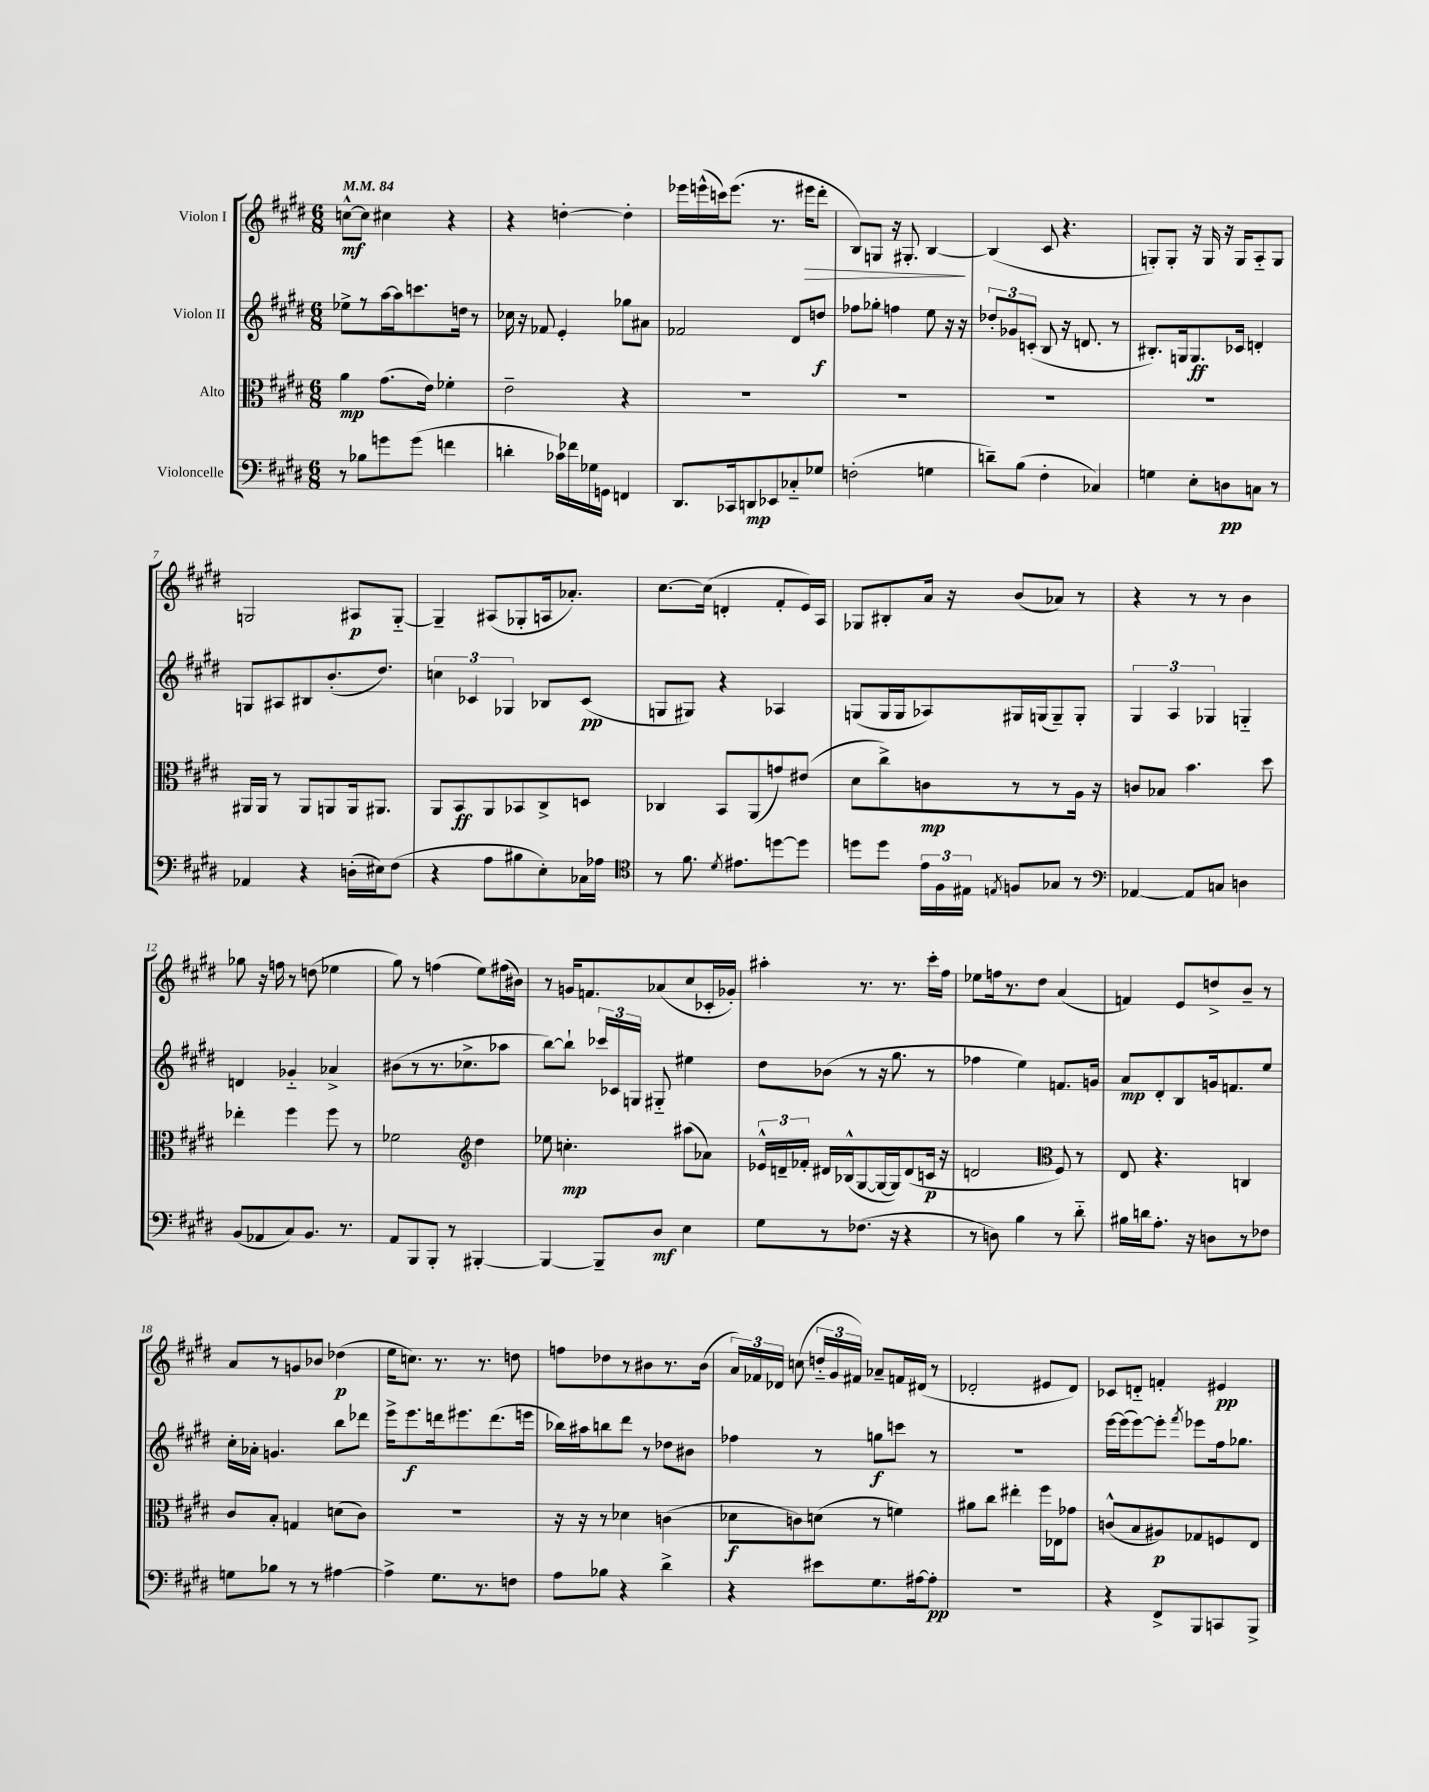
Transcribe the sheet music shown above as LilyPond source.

<<
\new StaffGroup <<
\new Staff = "s0" \with { instrumentName = "Violon I" } {
    \clef treble \key e \major \numericTimeSignature \time 6/8 \tempo 4 = 84
    \autoBeamOff c''8[~-^\mf c''8] cis''4 r4 |
    r4 d''4~-. d''4-. |
    ees'''16[ e'''16-^( c'''16) e'''8.]( r8. eis'''16[\> dis'''8]-. |
    b8[) g8] r16 gis8.-. b4~\! |
    b4( cis'8 r4. |
    g8[-.) g8]-. r16 g16 r16 g16[ a8-_ g8] |
    g2 ais8[\p g8]~-_ |
    g4-- ais8[( ges8-. a16 aes'8.]-.) |
    cis''8.[~ cis''16]( d'4-. fis'8[-. e'16) a16] |
    ges8[ bis8-. a'16] r16 b'8[( aes'8]) r8 |
    r4 r8 r8 b'4 |
    ges''8 r16 f''16 r8 d''8( ees''4 |
    gis''8) r8 f''4( e''8[) fis''16( bis'16]) |
    r8 g'16[ f'8. aes'8( cis''8 ces'16-. ges'16]-.) |
    ais''4-. r8. r8. cis'''16[-. fis''16] |
    ees''8[ f''16 r8. dis''8] a'4( |
    f'4) e'8[ d''8-> b'8]-- r8 |
    a'8[ r8 g'8 bes'8] des''4\p( |
    e''16[ c''8.]) r8. r8. d''8 |
    f''8[ des''8 r8 bis'8 r8. bis'16]( |
    \tuplet 3/2 { a'16[) fes'16 des'16] } c''8( \tuplet 3/2 { d''16[-_ gis'16 fis'16]) } aes'8[-- f'16 dis'16]( r8 |
    des'2-. eis'8[ des'8]) |
    ces'8[ d'8]-_ f'4-. eis'4\pp \bar "|." |
}
\new Staff = "s1" \with { instrumentName = "Violon II" } {
    \clef treble \key e \major \numericTimeSignature \time 6/8
    \autoBeamOff ees''8[-> r8 a''16~ a''16 c'''8. d''16] r8 |
    ces''16 r16 fes'8 e'4-. ges''8[ ais'8] |
    fes'2 dis'8[ d''8]\f |
    fes''8[ ges''8]-. f''4 e''8 r16 r16 |
    \tuplet 3/2 { des''8[-. ges'8 c'8]-.( } b8 r16 d'8. r8 |
    bis8.[-.) g16 g8.\ff ces'16] d'4-. |
    g8[ ais8 bis8 b'8.-.( dis''8.]) |
    \tuplet 3/2 { c''4 ces'4 ges4 } bes8[ ces'8]\pp( |
    g8[ gis8]) r4 aes4 |
    g8[( g16 g16 aes8) gis16 g16( g8--) g8]-. |
    \tuplet 3/2 { gis4 a4 ges4 } g4-_ |
    d'4 ges'4-_ aes'4-> |
    bis'8[( r8 r8. ces''8.-> aes''8] |
    b''8[~) b''8]-! \tuplet 3/2 { ces'''16[ ces'16 g16] } gis8-_ eis''4 |
    dis''8[ bes'8]( r8 r16 gis''8. r8 |
    fes''4 e''4) f'8.[ g'16] |
    a'8[\mp dis'8-. b8 g'16 f'8. e''8] |
    cis''16[-. aes'16]-. g'4. b''8[ des'''8] |
    e'''16[-> e'''8.\f d'''16 eis'''8. d'''8.( e'''16] |
    bes''16[) ais''16 b''8 dis'''8] r8 des''8[ bis'8] |
    fes''4 r8 g''8[\f c'''8] r8 |
    R2. |
    e'''16[~ e'''16( e'''8~) e'''8]-. \acciaccatura { fis'''8 } ees'''8[ fis''16 ges''8.] \bar "|." |
}
\new Staff = "s2" \with { instrumentName = "Alto" } {
    \clef alto \key e \major \numericTimeSignature \time 6/8
    \autoBeamOff a'4\mp gis'8.[( e'16]) fes'4-. |
    e'2-- r4 |
    R2. |
    R2. |
    R2. |
    R2. |
    ais,16[ ais,16] r8 ais,8[ a,8 a,16 ais,8.] |
    a,8[ b,8\ff a,8 bes,8 cis8-> d8] |
    ces4 b,8[ a,8( g'8) eis'8]( |
    dis'8[ cis''8->) c'8\mp r8 r8 a16] r16 |
    c'8[ bes8] b'4. dis''8 |
    ees''4-. fis''4 fis''8 r8 |
    fes'2 \clef treble dis''4 |
    ees''8 c''4.-.\mp ais''8[( aes'8]) |
    \tuplet 3/2 { ees'16[-^ d'16-- fes'16]-. } dis'16[ bes16-^( gis8~ gis16~ gis16) dis'8( c'16]\p r16 |
    d'2 \clef alto fis8) r8 |
    e8 r4. c4 |
    cis'8[ b8]-. g4 d'8[( cis'8]) |
    R2. |
    r16 r16 r8 des'4 c'4( |
    des'8[\f c'8) d'8]( r8 f'4) |
    ais'8[ cis''8] eis''4-. fis''16[ ees16 ges'8] |
    c'8[-^( b8 ais8\p) ges8 f8 e8] \bar "|." |
}
\new Staff = "s3" \with { instrumentName = "Violoncelle" } {
    \clef bass \key e \major \numericTimeSignature \time 6/8
    \autoBeamOff r8 bes8[ g'8 g'8]( f'4 |
    d'4-. ces'16[) fes'16 ges16 g,16] f,4 |
    dis,8.[ ces,16 d,8\mp ees,8 ces8-_ ges8] |
    f2-.( g4 |
    d'8[--) b8]( fis4-. ces4) |
    g4 e8[-. d8\pp c8] r8 |
    aes,4 r4 d16[-.( eis16) fis8]( |
    r4 a8[ bis8 e8-.) ces16 aes16] |
    \clef tenor r8 fis'8. \acciaccatura { dis'8 } eis'8.[ d''8~ d''8] |
    d''8[ d''8] \tuplet 3/2 { e'16[ fis16 eis16] } \acciaccatura { e8 } f8[ ges8] r8 |
    \clef bass aes,4~ aes,8[ c8] d4 |
    b,8[( aes,8 cis8) b,8.] r8. |
    a,8[ b,,8 b,,8]-. r8 bis,,4~-. |
    bis,,4~ bis,,8[-- dis8]\mf e4 |
    gis8[ r8 fes8.]( r16 r4 |
    r8 d8) b4 r8 dis'8-_ |
    bis16[ d'16 a8.]-. r16 d8[ r8 fes8] |
    g8[ bes8] r8 r8 ais4~ |
    ais4-> gis8.[ r8. f8] |
    a8[ bes8] r4 dis'4-> |
    r4 eis'8[ gis8. ais16~ ais8]-.\pp |
    R2. |
    r4 fis,8[-> b,,8 c,8 b,,8]-> \bar "|." |
}
>>
>>
